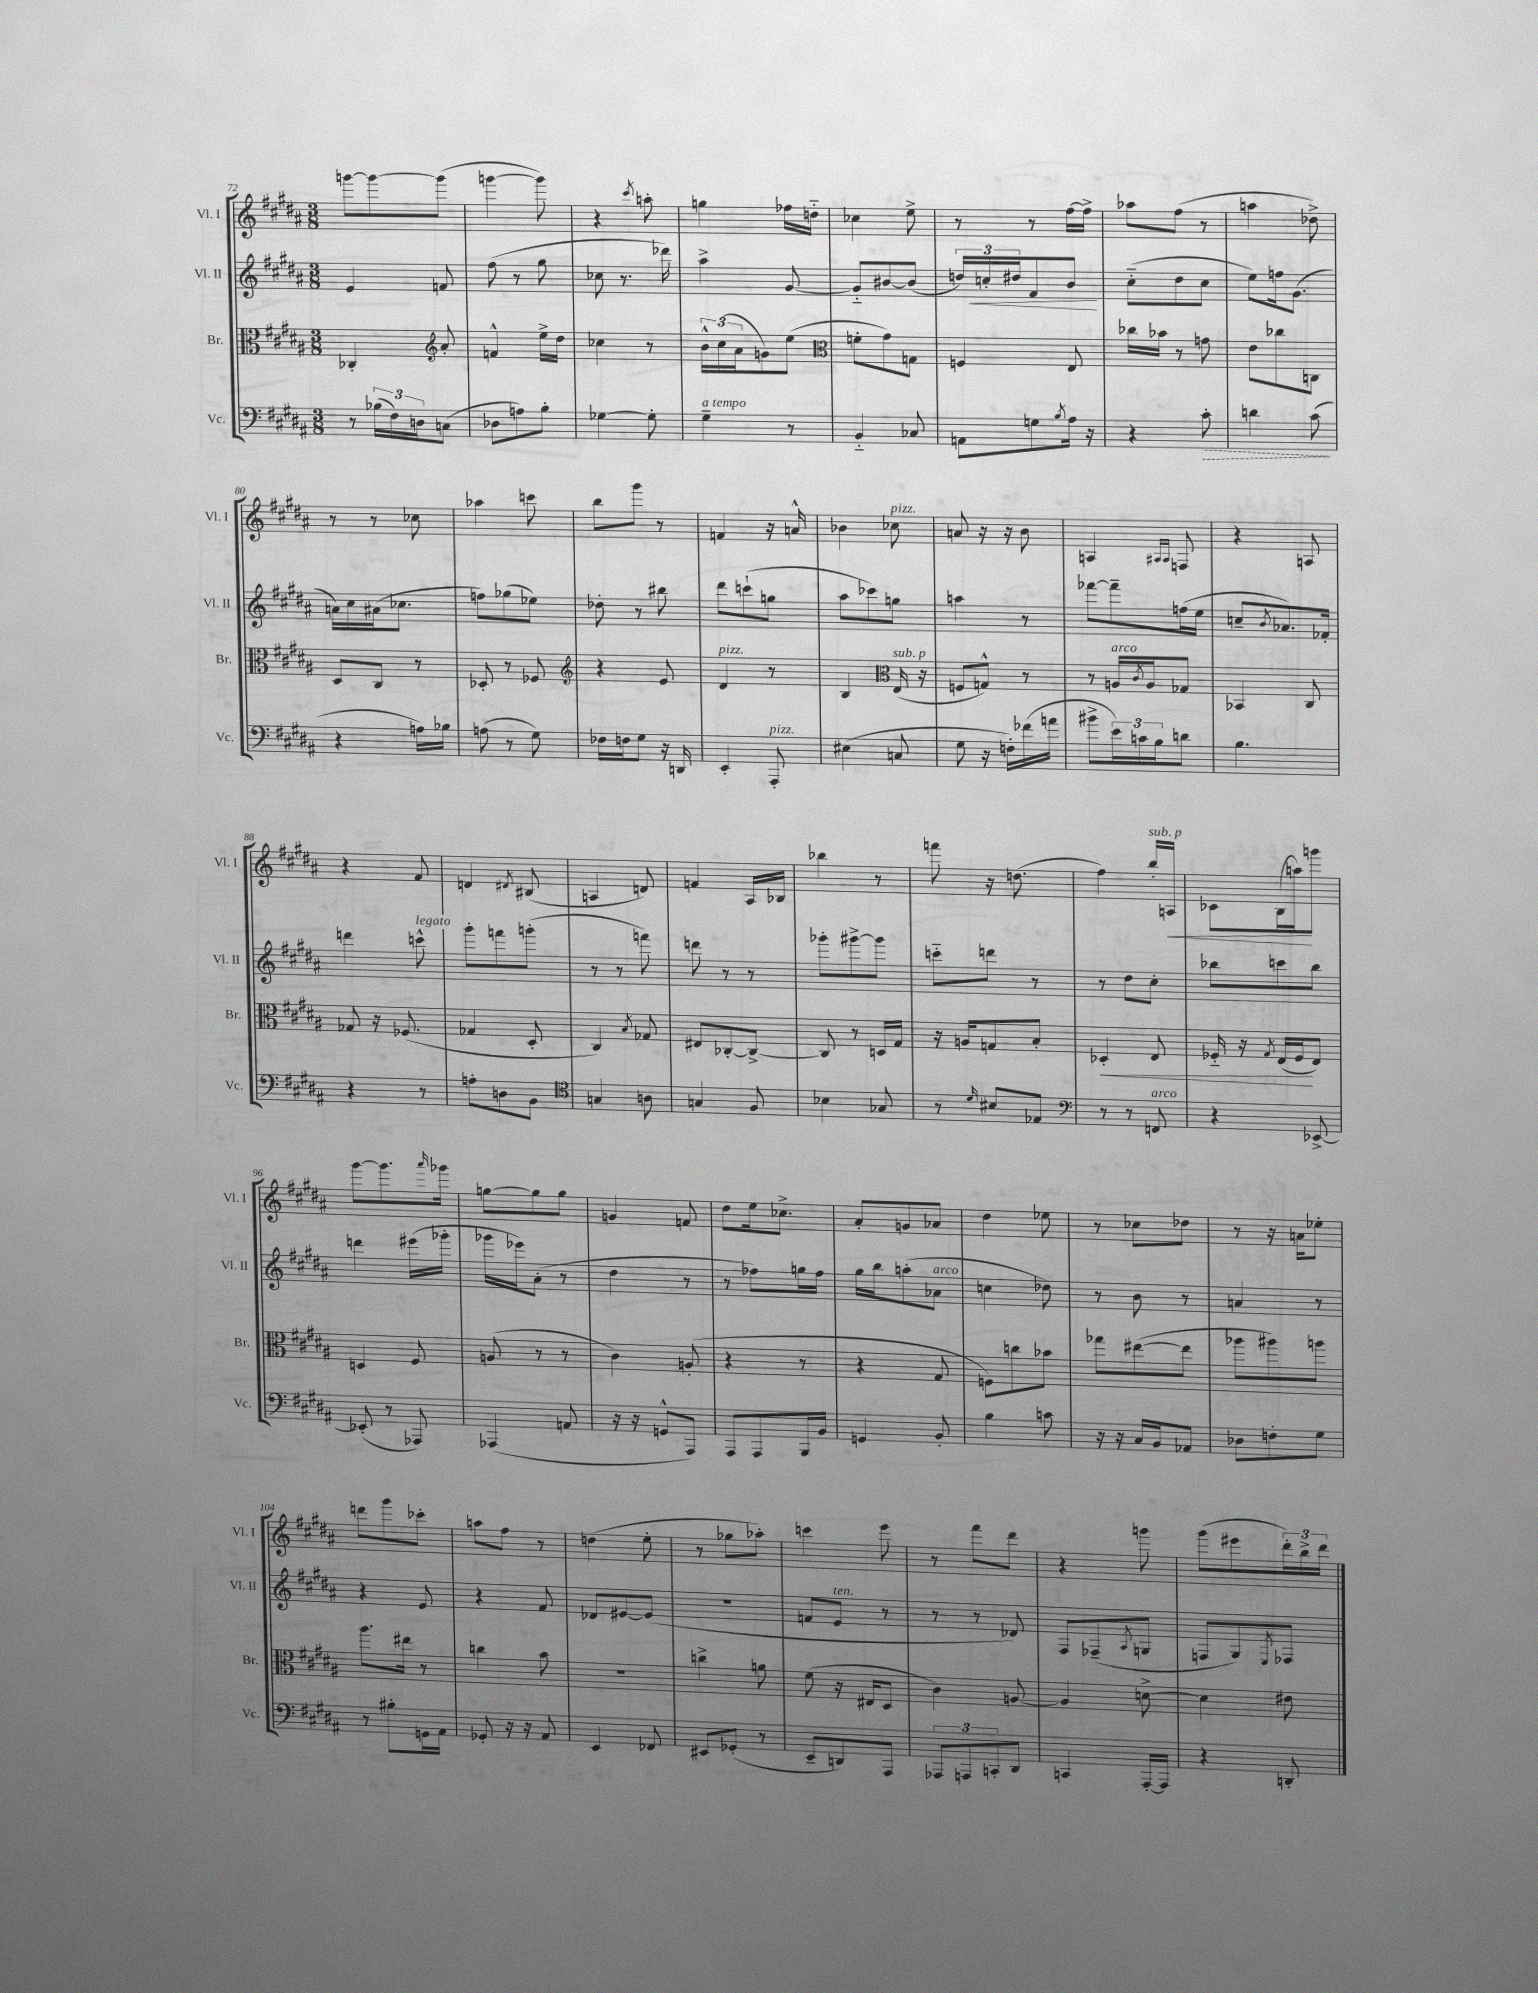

**kern	**dynam	**kern	**dynam	**kern	**dynam	**kern	**dynam
*part4	*part4	*part3	*part3	*part2	*part2	*part1	*part1
*staff4	*staff4	*staff3	*staff3	*staff2	*staff2	*staff1	*staff1
*I"Vc.	*	*I"Br.	*	*I"Vl. II	*	*I"Vl. I	*
*I'Vc.	*	*I'Br.	*	*I'Vl. II	*	*I'Vl. I	*
*clefF4	*	*clefC3	*	*clefG2	*	*clefG2	*
*k[f#c#g#d#a#]	*	*k[f#c#g#d#a#]	*	*k[f#c#g#d#a#]	*	*k[f#c#g#d#a#]	*
*M3/8	*	*M3/8	*	*M3/8	*	*M3/8	*
=72	=72	=72	=72	=72	=72	=72	=72
8r	.	4C-X'/	.	4e/	.	[8gggn\L	.
(24B-X\LL	.	.	.	.	.	8ggg\_	.
24F#\)	.	.	.	.	.	.	.
24Dn\J	.	.	.	.	.	.	.
*	*	*clefG2	*	*	*	*	*
(8Cn\J	.	8a#'/	.	8fn/	.	(8ggg\J]	.
=73	=73	=73	=73	=73	=73	=73	=73
8D-X\L	.	4fn^^/	.	(8ff#\	.	[4gggn\	.
8An\)	.	.	.	8r	.	.	.
8B'\J	.	16ee^\LL	.	8gg#\	.	8ggg\])	.
.	.	16dd#\JJ	.	.	.	.	.
=74	=74	=74	=74	=74	=74	=74	=74
[4G-X\	.	4cc-X\	.	8cc-X\	.	4r	.
.	.	.	.	8.r	.	.	.
.	.	.	.	.	.	8qccc#/	.
8G-'\]	.	8r	.	.	.	8aan'\	.
.	.	.	.	16ddd-X\)	.	.	.
=75	=75	=75	=75	=75	=75	=75	=75
!LO:TX:a:i:t=a tempo	!	!	!	!	!	!	!
4G#~\	.	24b^^\LL	.	4aa#^\	.	4ggn\	.
.	.	(24cc#\	.	.	.	.	.
.	.	24a#\J	.	.	.	.	.
.	.	8gn\)	.	.	.	.	.
8r	.	(8ee\J	.	[8g#/	.	16ff-X\LL	.
.	.	.	.	.	.	16ddn\JJ	.
=76	=76	=76	=76	=76	=76	=76	=76
*	*	*clefC3	*	*	*	*	*
4BB/	.	8fn'\L	.	8g#/L]	.	4cc-X\	.
.	.	8g#\)	.	[8b#X/	.	.	.
8C-X/	.	8Gn\J	.	(8b#/J]	.	8ee^\	.
=77	=77	=77	=77	=77	=77	=77	=77
8AAn\L	.	4Fn/	.	24ddn/LL)	.	8r	.
!	!	!	!	!	!LO:HP:b	!	!
.	.	.	.	24ccn'/	<	.	.
.	.	.	.	24dd#X/J	.	.	.
8Gn\	.	.	.	8f#/	.	8r	.
8qB/	.	.	.	.	.	.	.
16A#\Jk	.	8E/	.	8b/J	.	[16ff#\LL	.
16r	.	.	.	.	.	16ff#^\JJ]	.
.	.	.	.	.	[	.	.
=78	=78	=78	=78	=78	=78	=78	=78
4r	.	16cc-X\LL	.	(8cc#\L	.	8aa-X\L	.
.	.	16b-X\JJ	.	.	.	.	.
.	.	8r	.	8dd#\	.	(8ff#\J	.
!	!LO:HP:b	!	!	!	!	!	!
8c#'\	>	8gn\	.	8cc#\J	.	8r	.
=79	=79	=79	=79	=79	=79	=79	=79
4dn\	.	8e\L	.	8ee\L)	.	4aan\	.
.	.	8cc-X\	.	16ffn\k	.	.	.
.	.	.	.	(8.g#\J	.	.	.
(8c#\	.	8Cn\J	.	.	.	8dd-X^\)	.
.	]	.	.	.	.	.	.
!!LO:LB:g=z
=80	=80	=80	=80	=80	=80	=80	=80
4r	.	8D#/L	.	16an\LL)	.	8r	.
.	.	.	.	16cc#\	.	.	.
.	.	8C#/J	.	(16a#X\J	.	8r	.
.	.	.	.	8.cc-X\J	.	.	.
16An\LL)	.	8r	.	.	.	8cc-X\	.
16B-X\JJ	.	.	.	.	.	.	.
=81	=81	=81	=81	=81	=81	=81	=81
(8An\	.	8D-X'/	.	8ffn\L)	.	4aa-X\	.
8r	.	8r	.	(8gg-X\	.	.	.
8G#\)	.	8F-X/	.	8ee-X\J)	.	8cccn\	.
=82	=82	=82	=82	=82	=82	=82	=82
*	*	*clefG2	*	*	*	*	*
16F-X\LL	.	4r	.	8dd-X'\	.	8bb\L	.
16Fn\J	.	.	.	.	.	.	.
8G#\J	.	.	.	8r	.	8ggg#\J	.
16r	.	8e/	.	8bb#X\	.	8r	.
16DDn/	.	.	.	.	.	.	.
=83	=83	=83	=83	=83	=83	=83	=83
!	!	!LO:TX:a:i:t=pizz.	!	!	!	!	!
4EE'/	.	4d#/	.	8ddd#\L	.	4fn/	.
.	.	.	.	(8cccn`\	.	.	.
!LO:TX:a:i:t=pizz.	!	!	!	!	!	!	!
8AAA#'/	.	8r	.	8ggn\J	.	16r	.
.	.	.	.	.	.	16an^^/	.
=84	=84	=84	=84	=84	=84	=84	=84
(4E#X\	.	4B/	.	8aa#\L	.	4b-X\	.
.	.	.	.	8ccc-X\)	.	.	.
*	*	*clefC3	*	*	*	*	*
!	!	!	!	!	!	!LO:TX:a:i:t=pizz.	!
!	!	!LO:TX:a:i:t=sub. p	!	!	!	!	!
8Cn/	.	(16E/	.	8ggn\J	.	8cc-X\	.
.	.	16r	.	.	.	.	.
=85	=85	=85	=85	=85	=85	=85	=85
8G#\	.	8Fn/L	.	4aan\	.	8an/	.
16r	.	8Gn^^/J)	.	.	.	16r	.
16Fn'\LL)	.	.	.	.	.	16r	.
(16f-X\	.	8r	.	8r	.	8b\	.
16an\JJ	.	.	.	.	.	.	.
=86	=86	=86	=86	=86	=86	=86	=86
8b#X^\L	.	8r	.	[8fff-X\L	.	4An/	.
!	!	!LO:TX:a:i:t=arco	!	!	!	!	!
24e\L)	.	16An/LL	.	8fff-~\]	.	.	.
24cn\	.	.	.	.	.	.	.
.	.	8qc#/	.	.	.	.	.
.	.	16A/J	.	.	.	.	.
24B\J	.	.	.	.	.	.	.
.	.	.	.	.	.	16qqA#X/LL	.
.	.	.	.	.	.	16qqA#/JJ	.
8dn\J	.	8G-X/J	.	(16ffn\L	.	8Fn/	.
.	.	.	.	16ee\JJ	.	.	.
=87	=87	=87	=87	=87	=87	=87	=87
4.B\	.	4BB-X/	.	8ccn~/L	.	4r	.
.	.	.	.	8qb/	.	.	.
.	.	.	.	8.a-X/)	.	.	.
.	.	8C#/	.	.	.	8An/	.
.	.	.	.	16f-X'/Jk	.	.	.
!!LO:LB:g=z
=88	=88	=88	=88	=88	=88	=88	=88
4r	.	8G-X/	.	4dddn\	.	4r	.
.	.	16r	.	.	.	.	.
.	.	(8.F-X/	.	.	.	.	.
!	!	!	!	!LO:TX:a:i:t=legato	!	!	!
8r	.	.	.	8cccn^^\	.	8f#/	.
=89	=89	=89	=89	=89	=89	=89	=89
8An'\L	.	4G-X/	.	8ggg#'\L	.	4dn/	.
8Dn\	.	.	.	8fffn\	.	.	.
.	.	.	.	.	.	8qd#X/	.
8BB\J	.	8D#'/	.	(8gggn'\J	.	(8B#X/	.
=90	=90	=90	=90	=90	=90	=90	=90
*clefC4	*	*	*	*	*	*	*
4Gn/	.	4C#/)	.	8r	.	4An/	.
.	.	.	.	8r	.	.	.
.	.	8qB/	.	.	.	.	.
8An\	.	8G-X/	.	8fffn\)	.	8dn/)	.
=91	=91	=91	=91	=91	=91	=91	=91
4Gn/	.	8E#X/L	.	8dddn\	.	4fn/	.
.	.	[8C-X'/	.	8r	.	.	.
8F#/	.	8C-^/J_	.	8r	.	16A#/LL	.
.	.	.	.	.	.	16B-X/JJ	.
=92	=92	=92	=92	=92	=92	=92	=92
4B-X\	.	8C-/]	.	8ggg-X'\L	.	4bb-X\	.
.	.	8r	.	[8ggg#X^\	.	.	.
8G-X/	.	16Dn/LL	.	8ggg#\J]	.	8r	.
.	.	16G#/JJ	.	.	.	.	.
=93	=93	=93	=93	=93	=93	=93	=93
8r	.	16r	.	8cccn\L	.	8fffn\	.
.	.	16An/KL	.	.	.	.	.
16qqd#/	.	.	.	.	.	.	.
8B#X/L	.	8Gn/	.	8dddn\J	.	16r	.
.	.	.	.	.	.	(8.ddn\	.
8E-X/J	.	8B'/J	.	8r	.	.	.
=94	=94	=94	=94	=94	=94	=94	=94
*clefF4	*	*	*	*	*	*	*
!	!	!	!LO:HP:b	!	!	!	!
8r	.	4D-X'/	<	8r	.	4ff#\)	.
8r	.	.	.	8dd#\L	.	.	.
!	!	!	!	!	!	!LO:TX:a:i:t=sub. p	!
!LO:TX:a:i:t=arco	!	!	!	!	!	!	!
8FFn/	.	8E/	.	8cc#'\J	.	16bb'/LL	.
!	!	!	!	!	!	!	!LO:HP:b
.	.	.	.	.	.	16An/JJ	<
=95	=95	=95	=95	=95	=95	=95	=95
4r	.	16F-X/	.	8bb-X\L	.	8c-X\L	.
.	.	16r	.	.	.	.	.
.	.	8qG#/	.	.	.	.	.
.	.	(16E/LL	.	8cccn\	.	(16B\L	.
.	.	16F-/J	.	.	.	16aan\J)	.
[8EE-X^/	.	8E/J)	[	8bb-\J	.	8gggn\J	[
!!LO:LB:g=z
=96	=96	=96	=96	=96	=96	=96	=96
(8EE-X'/]	.	4Dn/	.	4dddn\	.	[8ggg#\L	.
8r	.	.	.	.	.	8.ggg#\]	.
8AAA-X/)	.	8F#/	.	(16eee#X\LL	.	.	.
.	.	.	.	.	.	16qqaaa#/	.
.	.	.	.	16ggg-X'\JJ	.	16ggg-X\Jk	.
=97	=97	=97	=97	=97	=97	=97	=97
(4AAA-X/	.	(8An/	.	16ggg-X\LL	.	[8ggn\L	.
.	.	.	.	16eee-X\J)	.	.	.
.	.	8r	.	(8a#'\J	.	8gg\]	.
8AAn/	.	8r	.	8r	.	8gg\J	.
=98	=98	=98	=98	=98	=98	=98	=98
16r	.	4c#\)	.	4dd#\	.	4gn/	.
16r	.	.	.	.	.	.	.
8GGn^^/L	.	.	.	.	.	.	.
8AAA#/J)	.	(8An'/	.	8r	.	8fn/	.
=99	=99	=99	=99	=99	=99	=99	=99
8AAA#/L	.	4r	.	8r	.	8dd#\L	.
8AAA#/	.	.	.	8ff-X\L)	.	16ee\k	.
.	.	.	.	.	.	8.cc-X^\J	.
16BBB/L	.	8r	.	16ggn\L	.	.	.
16BB/JJ	.	.	.	16ff-\JJ	.	.	.
=100	=100	=100	=100	=100	=100	=100	=100
4GGn/	.	4r	.	16gg#\LL	.	8a#'/L	.
.	.	.	.	16bb\J	.	.	.
.	.	.	.	(8aan'\	.	8gn/	.
!	!	!	!	!LO:TX:a:i:t=arco	!	!	!
8BB'/	.	8G#/	.	8a-X\J	.	8a-X/J	.
=101	=101	=101	=101	=101	=101	=101	=101
4B\	.	8Fn\L)	.	4ccn\	.	4dd#\	.
.	.	8ccn\	.	.	.	.	.
8cn\	.	8b-X\J	.	8dd-X\)	.	8ee-X\	.
=102	=102	=102	=102	=102	=102	=102	=102
16r	.	8gg-X\L	.	8r	.	8r	.
16r	.	.	.	.	.	.	.
16C#/LL	.	([8ee#X\	.	8b\	.	8cc-X\L	.
16BB/J	.	.	.	.	.	.	.
8AA-X/J	.	8ee#\J]	.	8r	.	8dd-X\J	.
=103	=103	=103	=103	=103	=103	=103	=103
8D-X\L	.	8aa-X\L	.	4an/	.	8r	.
8Fn'\	.	8aa#X\)	.	.	.	16r	.
.	.	.	.	.	.	16an\KL	.
8G#\J	.	8aan\J	.	8r	.	8ee-X'\J	.
!!LO:LB:g=z
=104	=104	=104	=104	=104	=104	=104	=104
8r	.	8.aa#\L	.	4r	.	8dddn\L	.
8B#X'\L	.	.	.	.	.	8ggg#\	.
.	.	16ee#X\Jk	.	.	.	.	.
16GGn\L	.	8r	.	8e/	.	8ccc-X'\J	.
16AA#\JJ	.	.	.	.	.	.	.
=105	=105	=105	=105	=105	=105	=105	=105
8GG-X'/	.	4ccn\	.	4r	.	8aan\L	.
16r	.	.	.	.	.	8ff#\J	.
16r	.	.	.	.	.	.	.
8AA#/	.	8b\	.	8f#/	.	8r	.
=106	=106	=106	=106	=106	=106	=106	=106
4EE/	.	4.r	.	8d-X/L	.	(4ddn\	.
.	.	.	.	[8e#X/	.	.	.
8FF-X/	.	.	.	(8e#/J]	.	8ee'\	.
=107	=107	=107	=107	=107	=107	=107	=107
8EE#X/L	.	4ccn^\	.	4.r	.	8r	.
(8GG-X'/J	.	.	.	.	.	8gg-X\L	.
8r	.	8an\	.	.	.	8aa-X'\J)	.
=108	=108	=108	=108	=108	=108	=108	=108
8EE~/L	.	(8f#\	.	8fn/L	.	4cccn\	.
!	!	!	!	!LO:TX:a:i:t=ten.	!	!	!
8DDn/)	.	16r	.	8e/J	.	.	.
.	.	16E#X/KL	.	.	.	.	.
8AAA#/J	.	8D#/J	.	8r	.	8eee\	.
=109	=109	=109	=109	=109	=109	=109	=109
12AAA-X/L	.	4c#\)	.	8r	.	8r	.
12AAAn/	.	.	.	.	.	.	.
.	.	.	.	8r	.	8fff#\L	.
12CCn'/	.	.	.	.	.	.	.
8DD#/J	.	[8An/	.	8d-X/)	.	8ddd#\J	.
=110	=110	=110	=110	=110	=110	=110	=110
4CCn/	.	4A/]	.	8F#/L	.	4r	.
.	.	.	.	(8F-X~/	.	.	.
.	.	.	.	8qA#/	.	.	.
[16AAA#'/LL	.	[8dn^\	.	8Gn/J	.	8gggn\	.
16AAA#/JJ]	.	.	.	.	.	.	.
=111	=111	=111	=111	=111	=111	=111	=111
4r	.	4d\]	.	8Fn/L	.	(8ggg#\L	.
.	.	.	.	8G#/)	.	8eee#X\	.
.	.	.	.	8qE/	.	.	.
8DDn'/	.	8e#X\	.	8F-X/J	.	24ddd#'\L)	.
.	.	.	.	.	.	24bb^\	.
.	.	.	.	.	.	24ddd#\JJ	.
==	==	==	==	==	==	==	==
*-	*-	*-	*-	*-	*-	*-	*-
